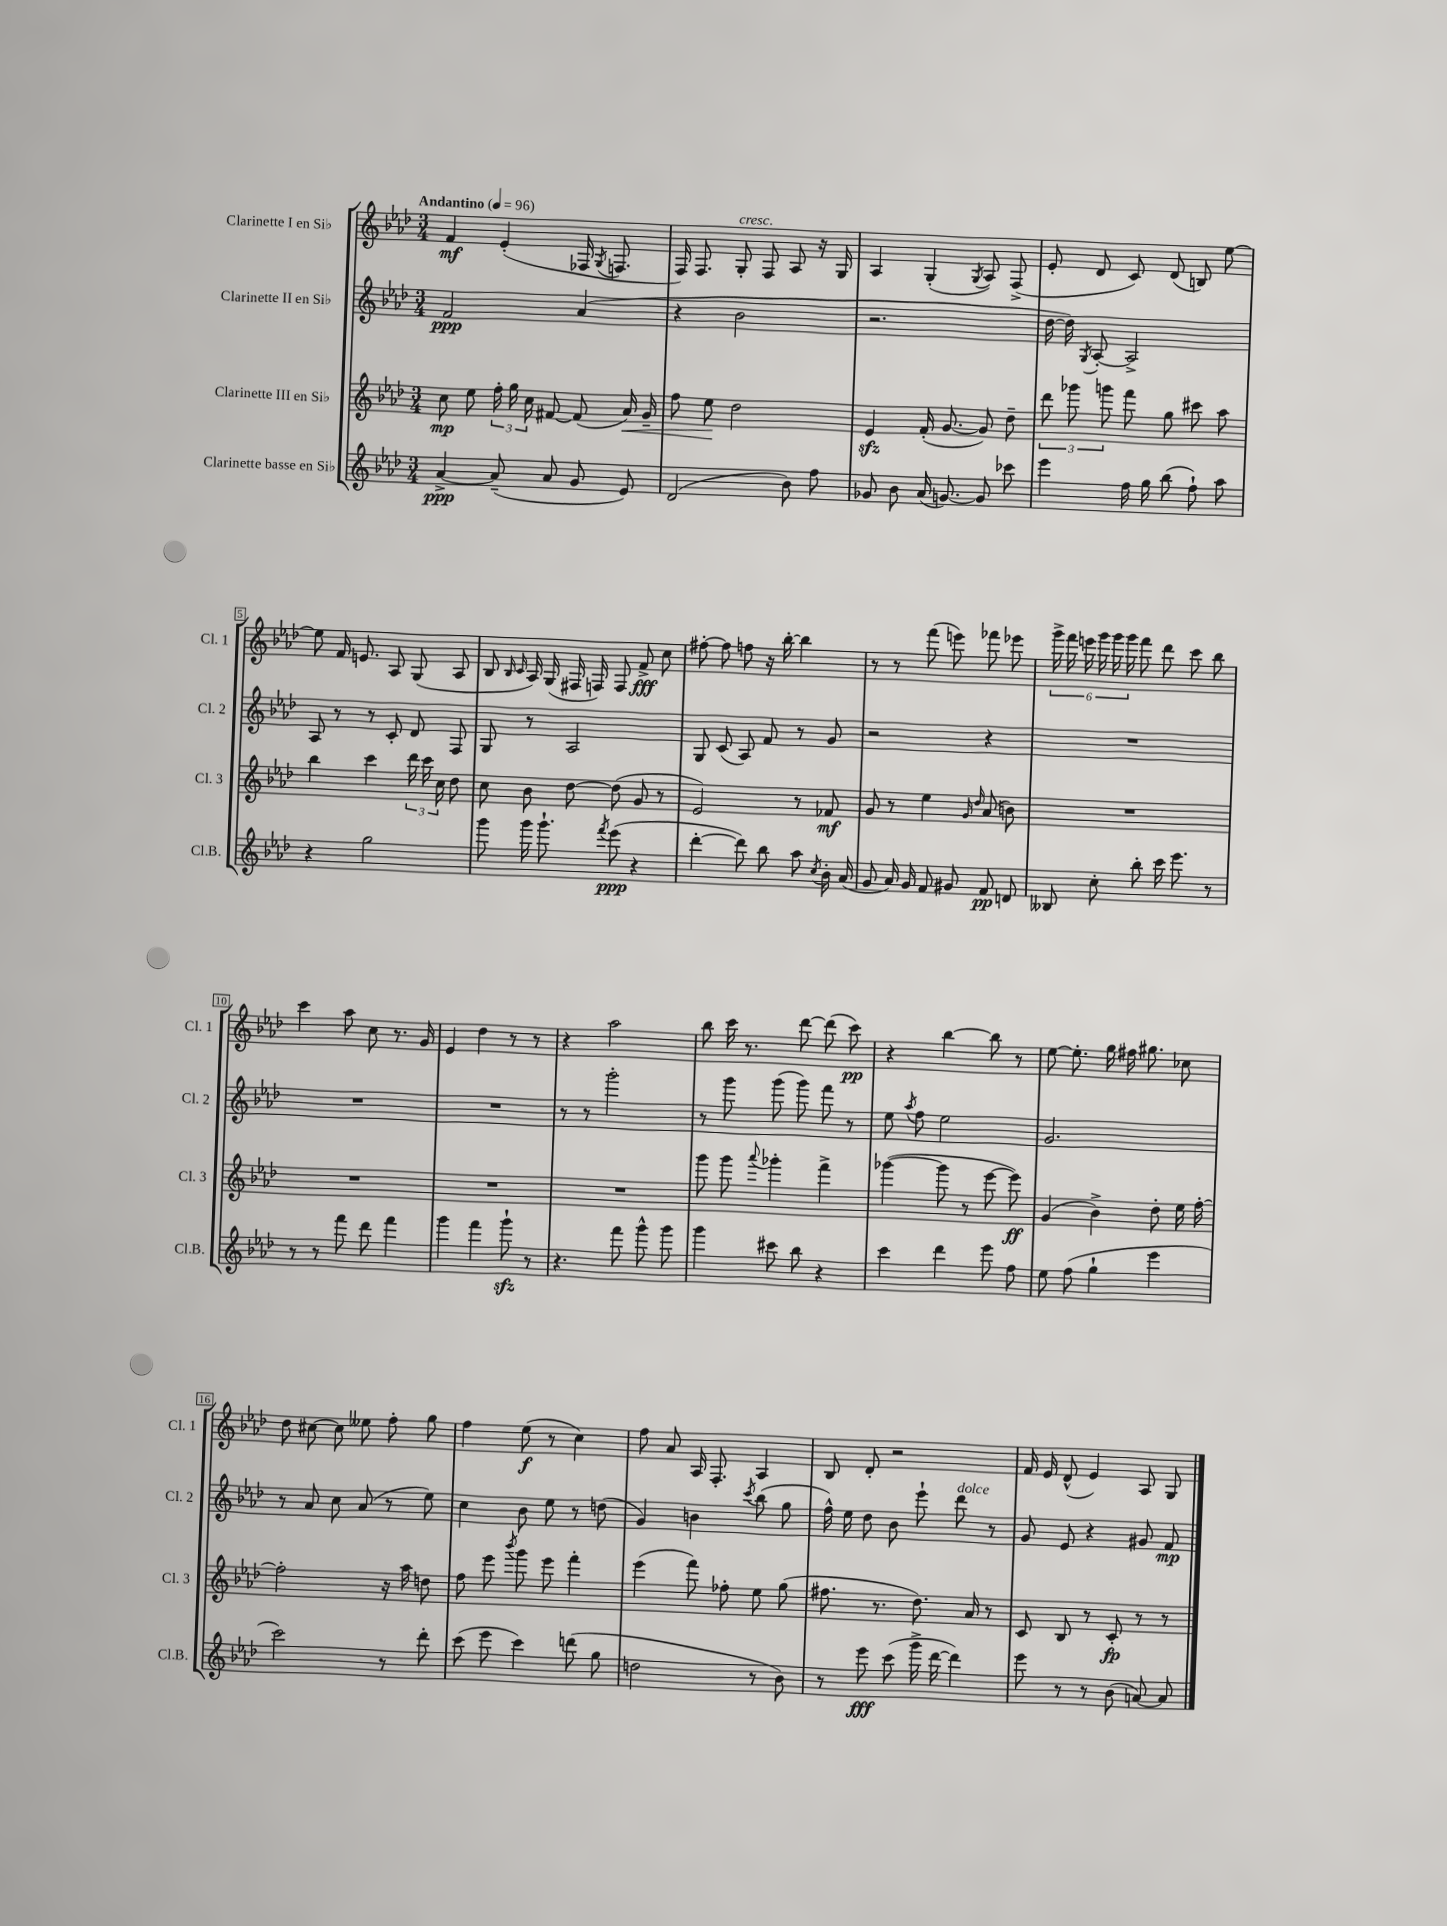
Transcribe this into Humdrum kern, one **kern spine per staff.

**kern	**dynam	**kern	**dynam	**kern	**dynam	**kern	**dynam
*part4	*part4	*part3	*part3	*part2	*part2	*part1	*part1
*staff4	*staff4	*staff3	*staff3	*staff2	*staff2	*staff1	*staff1
*I"Clarinette basse en Si♭	*	*I"Clarinette III en Si♭	*	*I"Clarinette II en Si♭	*	*I"Clarinette I en Si♭	*
*I'Cl.B.	*	*I'Cl. 3	*	*I'Cl. 2	*	*I'Cl. 1	*
*clefG2	*	*clefG2	*	*clefG2	*	*clefG2	*
*k[b-e-a-d-]	*	*k[b-e-a-d-]	*	*k[b-e-a-d-]	*	*k[b-e-a-d-]	*
*M3/4	*	*M3/4	*	*M3/4	*	*M3/4	*
*MM96	*	*MM96	*	*MM96	*	*MM96	*
=1	=1	=1	=1	=1	=1	=1	=1
!	!	!	!	!	!	!LO:TX:a:B:t=Andantino	!
[4a-^/	ppp	8cc\	mp	2f/	ppp	4f/	mf
.	.	8ee-\	.	.	.	.	.
(8a-~/]	.	24ff'\	.	.	.	(4e-'/	.
.	.	24gg\	.	.	.	.	.
.	.	24cc\	.	.	.	.	.
8a-/	.	[8f#X/	.	.	.	.	.
8g/	.	(8f#/]	.	(4a-/	.	16F-X/	.
.	.	.	.	.	.	8qG/	.
.	.	.	.	.	.	8.Fn/	.
!	!	!	!LO:HP:b	!	!	!	!
8e-/)	.	16a-/)	<	.	.	.	.
.	.	16g~/	.	.	.	.	.
=2	=2	=2	=2	=2	=2	=2	=2
(2d-/	.	8ff\	.	4r	.	16F/)	.
.	.	.	.	.	.	8.F/	.
.	.	8ee-\	.	.	.	.	.
!	!	!	!	!	!	!LO:TX:a:i:t=cresc.	!
.	.	2dd-\	[	2b-\	.	8G'/	.
.	.	.	.	.	.	8F/	.
8b-\)	.	.	.	.	.	8A-/	.
8ff\	.	.	.	.	.	16r	.
.	.	.	.	.	.	16G/	.
=3	=3	=3	=3	=3	=3	=3	=3
8g-X/	.	4e-zz/	.	2.r	.	4A-/	.
8b-\	.	.	.	.	.	.	.
(16a-/	.	(16f'/	.	.	.	(4G'/	.
[8.gn/)	.	[8.g/	.	.	.	.	.
.	.	.	.	.	.	8qG/	.
8g/]	.	8g/])	.	.	.	8A-/)	.
8ccc-X\	.	8dd-~\	.	.	.	(8F^/	.
=4	=4	=4	=4	=4	=4	=4	=4
4eee-\	.	12ddd-\	.	[16dd-\	.	8e-'/	.
.	.	.	.	16dd-\])	.	.	.
.	.	12ggg-X\	.	.	.	.	.
.	.	.	.	8qG/	.	.	.
.	.	.	.	[8A-'/	.	8d-/	.
.	.	12gggn\	.	.	.	.	.
16ff\	.	8fff\	.	2A-^/]	.	8c/)	.
16gg\	.	.	.	.	.	.	.
(8bb-\	.	8gg\	.	.	.	(8d-/	.
8ff`\)	.	8ccc#X\	.	.	.	8Bn/)	.
8aa-\	.	8aa-\	.	.	.	[8ee-\	.
!!LO:LB:g=z
=5	=5	=5	=5	=5	=5	=5	=5
4r	.	4bb-\	.	8A-/	.	8ee-\]	.
.	.	.	.	8r	.	16f/	.
.	.	.	.	.	.	8.en/	.
2gg\	.	4ccc\	.	8r	.	.	.
.	.	.	.	8c'/	.	8A-/	.
.	.	24ddd-\	.	8d-/	.	(8G/	.
.	.	24ccc\	.	.	.	.	.
.	.	24cc\	.	.	.	.	.
.	.	8dd-\	.	8F/	.	8A-/	.
=6	=6	=6	=6	=6	=6	=6	=6
8ggg\	.	8cc\	.	8G/	.	8B-/	.
.	.	.	.	.	.	16qqB-/	.
.	.	.	.	.	.	16qqc/	.
16ggg\	.	8b-\	.	8r	.	16A-/)	.
8.ggg`\	.	.	.	.	.	(16G/	.
.	.	[8dd-\	.	2A-/	.	16F#X/	.
.	.	.	.	.	.	16Fn/)	.
8qfff/	.	.	.	.	.	.	.
(8eee-\	ppp	(8dd-\]	.	.	.	8F/	.
4r	.	8g/	.	.	.	8f^/	fff
.	.	8r	.	.	.	8cc\	.
=7	=7	=7	=7	=7	=7	=7	=7
[4ddd-'\	.	2e-/)	.	8G/	.	[8ff#X'\	.
.	.	.	.	(8c/	.	8ff#\]	.
8ddd-\])	.	.	.	8A-/)	.	8ffn\	.
8bb-\	.	.	.	8f/	.	16r	.
.	.	.	.	.	.	[16bb-'\	.
8aa-\	.	8r	.	8r	.	4bb-\]	.
8qcc/	.	.	.	.	.	.	.
16b-'\	.	8f-X/	mf	8g/	.	.	.
(16a-/	.	.	.	.	.	.	.
=8	=8	=8	=8	=8	=8	=8	=8
8g/	.	8g/	.	2r	.	8r	.
16a-/)	.	8r	.	.	.	8r	.
16g/	.	.	.	.	.	.	.
8f/	.	4ee-\	.	.	.	(8fff\	.
8g#X/	.	.	.	.	.	8eeen\)	.
.	.	16qqg/	.	.	.	.	.
.	.	16qqdd-/	.	.	.	.	.
8f/	pp	(8a-/	.	4r	.	8fff-X\	.
8dn/	.	8bn\)	.	.	.	8eee-X\	.
=9	=9	=9	=9	=9	=9	=9	=9
8B--X/	.	2.r	.	2.r	.	24ggg^\	.
.	.	.	.	.	.	24fff\	.
.	.	.	.	.	.	24eeen\	.
8cc'\	.	.	.	.	.	24ggg\	.
.	.	.	.	.	.	24ggg\	.
.	.	.	.	.	.	24ggg\	.
8bb-'\	.	.	.	.	.	8fff\	.
16ccc\	.	.	.	.	.	8ddd-\	.
8.eee-\	.	.	.	.	.	.	.
.	.	.	.	.	.	8ccc\	.
8r	.	.	.	.	.	8bb-\	.
!!LO:LB:g=z
=10	=10	=10	=10	=10	=10	=10	=10
8r	.	2.r	.	2.r	.	4ccc\	.
8r	.	.	.	.	.	.	.
8fff\	.	.	.	.	.	8aa-\	.
8ddd-\	.	.	.	.	.	8cc\	.
4fff\	.	.	.	.	.	8.r	.
.	.	.	.	.	.	16g/	.
=11	=11	=11	=11	=11	=11	=11	=11
4ggg\	.	2.r	.	2.r	.	4e-/	.
4fff\	.	.	.	.	.	4dd-\	.
8gggzz`\	.	.	.	.	.	8r	.
8r	.	.	.	.	.	8r	.
=12	=12	=12	=12	=12	=12	=12	=12
4.r	.	2.r	.	8r	.	4r	.
.	.	.	.	8r	.	.	.
.	.	.	.	2ggg'\	.	2aa-\	.
8fff\	.	.	.	.	.	.	.
8ggg^^\	.	.	.	.	.	.	.
8ggg\	.	.	.	.	.	.	.
=13	=13	=13	=13	=13	=13	=13	=13
4ggg\	.	8ggg\	.	8r	.	8bb-\	.
.	.	8ggg\	.	8ggg\	.	16ccc\	.
.	.	.	.	.	.	8.r	.
.	.	8qqaaa-/	.	.	.	.	.
8ccc#X\	.	4ggg-X'\	.	(8ggg\	.	.	.
8bb-\	.	.	.	8ggg\)	.	[8ddd-\	.
4r	.	4fff^\	.	8fff\	.	(8ddd-\]	.
.	.	.	.	8r	.	8ccc\)	pp
=14	=14	=14	=14	=14	=14	=14	=14
4ccc\	.	([4ggg-X\	.	8ee-\	.	4r	.
.	.	.	.	8qaa-/	.	.	.
.	.	.	.	8ff\	.	.	.
4ddd-\	.	8ggg-\]	.	2ee-\	.	[4bb-\	.
.	.	8r	.	.	.	.	.
8eee-\	.	[8eee-\	.	.	.	8bb-\]	.
8ff\	.	8eee-\])	ff	.	.	8r	.
=15	=15	=15	=15	=15	=15	=15	=15
8ee-\	.	(4g/	.	2.g/	.	[8ee-\	.
(8ff\	.	.	.	.	.	8.ee-'\]	.
4gg`\	.	4b-^\)	.	.	.	.	.
.	.	.	.	.	.	16gg\	.
.	.	.	.	.	.	16ff#X\	.
.	.	.	.	.	.	8.gg#X\	.
4eee-\	.	8dd-'\	.	.	.	.	.
.	.	16ee-\	.	.	.	8cc-X\	.
.	.	[16ff'\	.	.	.	.	.
!!LO:LB:g=z
=16	=16	=16	=16	=16	=16	=16	=16
2ccc\)	.	2ff'\]	.	8r	.	8dd-\	.
.	.	.	.	8a-/	.	[8cc#X\	.
.	.	.	.	8cc\	.	8cc#\]	.
.	.	.	.	(8a-/	.	8ee--X\	.
8r	.	16r	.	8r	.	8ff'\	.
.	.	16aa-\	.	.	.	.	.
8ddd-'\	.	8ddn\	.	8ee-\)	.	8gg\	.
=17	=17	=17	=17	=17	=17	=17	=17
(8ccc\	.	8ff\	.	4cc\	.	4ff\	.
8eee-\	.	8eee-\	.	.	.	.	.
.	.	8qbbb-/	.	.	.	.	.
4ccc\)	.	8ggg\	.	8b-\	.	(8ee-\	f
.	.	8eee-\	.	8ee-\	.	8r	.
(8dddn\	.	4fff'\	.	8r	.	4cc\)	.
8gg\	.	.	.	(8ddn\	.	.	.
=18	=18	=18	=18	=18	=18	=18	=18
2ddn\	.	(4eee-\	.	4g/)	.	8ff\	.
.	.	.	.	.	.	8a-/	.
.	.	8fff\)	.	4bn\	.	16A-/	.
.	.	.	.	.	.	8.F'/	.
.	.	8ff-X'\	.	.	.	.	.
.	.	.	.	8qccc/	.	.	.
8r	.	8ee-\	.	(8bb-\	.	4A-/	.
8b-\)	.	(8gg\	.	8gg\	.	.	.
=19	=19	=19	=19	=19	=19	=19	=19
8r	.	8.ff#X\	.	16ff^^\)	.	8B-/	.
.	.	.	.	16ee-\	.	.	.
8eee-\	fff	.	.	8dd-\	.	8d-'/	.
.	.	8.r	.	.	.	.	.
(8ccc\	.	.	.	8b-\	.	2r	.
16ggg^\	.	8.dd-\)	.	8eee-`\	.	.	.
[16ddd-\	.	.	.	.	.	.	.
!	!	!	!	!LO:TX:a:i:t=dolce	!	!	!
4ddd-\])	.	.	.	8ddd-\	.	.	.
.	.	16a-/	.	.	.	.	.
.	.	8r	.	8r	.	.	.
=20	=20	=20	=20	=20	=20	=20	=20
8eee-\	.	8c/	.	8g/	.	16f/	.
.	.	.	.	.	.	16e-/	.
8r	.	8B-/	.	8e-/	.	(8d-^^/	.
8r	.	8r	.	4r	.	4e-/)	.
(8b-\	.	8c'/	fp	.	.	.	.
[8an/)	.	8r	.	8g#X/	.	8A-/	.
8a/]	.	8r	.	8f/	mp	8G/	.
==	==	==	==	==	==	==	==
*-	*-	*-	*-	*-	*-	*-	*-
